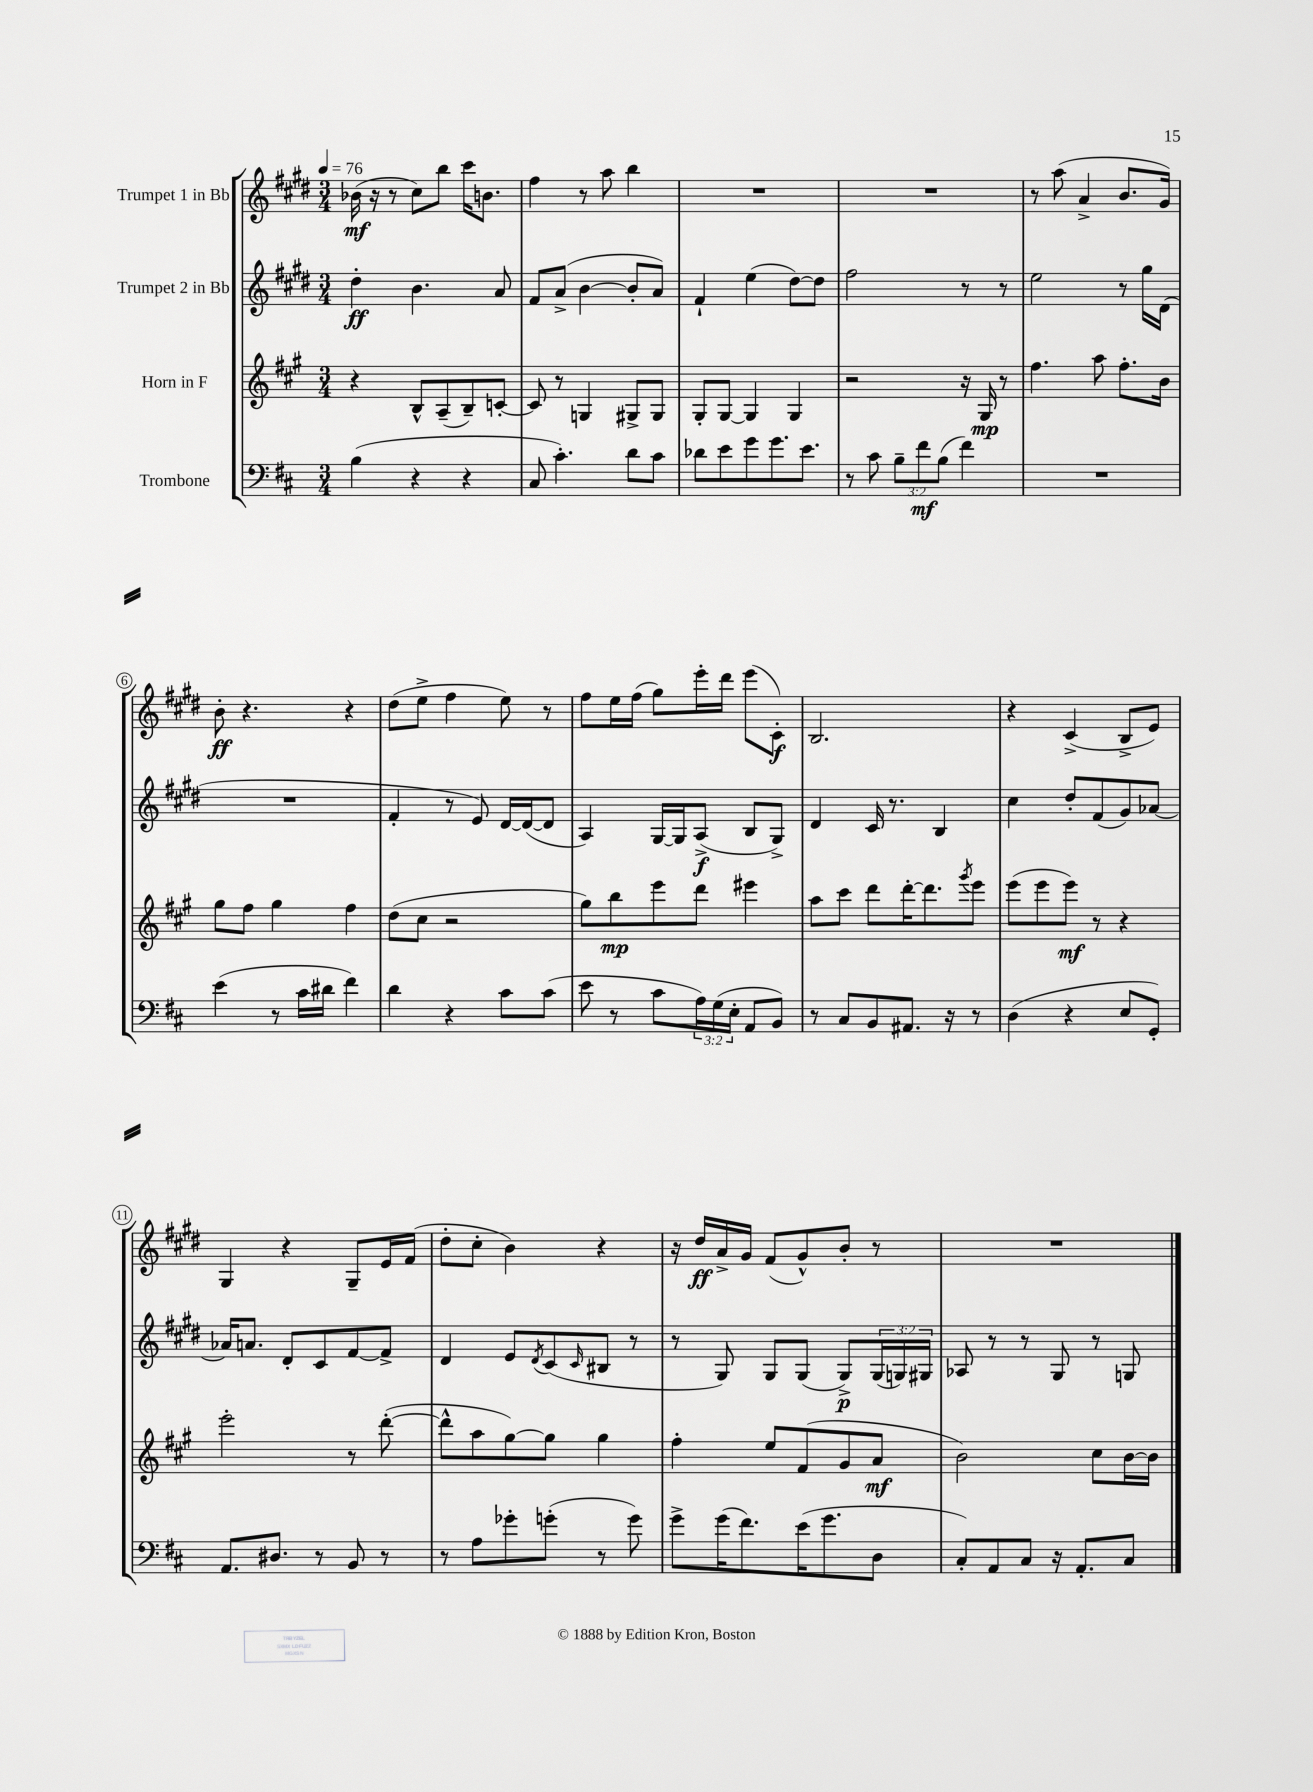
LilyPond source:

<<
\new StaffGroup <<
\new Staff = "s0" \with { instrumentName = "Trumpet 1 in Bb" } {
    \clef treble \key e \major \numericTimeSignature \time 3/4 \tempo 4 = 76
    bes'16\mf( r16 r8 cis''8) b''8 cis'''16 b'8. |
    fis''4 r8 a''8 b''4 |
    R2. |
    R2. |
    r8 a''8( a'4-> b'8. gis'16) |
    b'8-.\ff r4. r4 |
    dis''8( e''8-> fis''4 e''8) r8 |
    fis''8 e''16 fis''16( gis''8) e'''16-. dis'''16 e'''8( cis'8-.\f) |
    b2. |
    r4 cis'4->( b8-> e'8) |
    gis4 r4 gis8-- e'16 fis'16( |
    dis''8-. cis''8-. b'4) r4 |
    r16 dis''16\ff a'16-> gis'16 fis'8( gis'8-^) b'8-. r8 |
    R2. \bar "|." |
}
\new Staff = "s1" \with { instrumentName = "Trumpet 2 in Bb" } {
    \clef treble \key e \major \numericTimeSignature \time 3/4 \override Staff.TupletNumber.text = #tuplet-number::calc-fraction-text
    dis''4-.\ff b'4. a'8 |
    fis'8 a'8->( b'4~ b'8-. a'8) |
    fis'4-! e''4( dis''8~) dis''8 |
    fis''2 r8 r8 |
    e''2 r8 gis''16 dis'16( |
    R2. |
    fis'4-. r8 e'8) dis'16~ dis'16~( dis'8 |
    a4) gis16~ gis16 a8->\f( b8 gis8->) |
    dis'4 cis'16 r8. b4 |
    cis''4 dis''8-. fis'8( gis'8) aes'8~ |
    aes'16 a'8. dis'8-. cis'8 fis'8~ fis'8-> |
    dis'4 e'8 \acciaccatura { dis'8 } cis'8( \grace { cis'16 } bis8 r8 |
    r8 gis8) gis8 gis8( gis8->\p) \tuplet 3/2 { gis16( g16) gis16 } |
    aes8 r8 r8 gis8 r8 g8 \bar "|." |
}
\new Staff = "s2" \with { instrumentName = "Horn in F" } {
    \clef treble \key a \major \numericTimeSignature \time 3/4
    r4 b8-^ a8--( b8--) c'8~-. |
    c'8 r8 g4 gis8-> gis8 |
    gis8-. gis8~ gis4 gis4 |
    r2 r16 gis16\mp r8 |
    fis''4. a''8 fis''8.-. b'16 |
    gis''8 fis''8 gis''4 fis''4 |
    d''8( cis''8 r2 |
    gis''8) b''8\mp e'''8 d'''8 eis'''4 |
    a''8 cis'''8 d'''8 d'''16~-. d'''8. \acciaccatura { gis'''8 } e'''8 |
    e'''8( e'''8 e'''8\mf) r8 r4 |
    e'''2-. r8 d'''8~-.( |
    d'''8-^ a''8 gis''8~) gis''8 gis''4 |
    fis''4-. e''8 fis'8( gis'8 a'8\mf |
    b'2) cis''8 b'16~ b'16 \bar "|." |
}
\new Staff = "s3" \with { instrumentName = "Trombone" } {
    \clef bass \key d \major \numericTimeSignature \time 3/4 \override Staff.TupletNumber.text = #tuplet-number::calc-fraction-text
    b4( r4 r4 |
    cis8 cis'4.-.) d'8 cis'8 |
    des'8 e'8 g'8 g'8. e'8. |
    r8 cis'8 \tuplet 3/2 { b8-- fis'8\mf b8( } fis'4) |
    R2. |
    e'4( r8 cis'16 dis'16 fis'4) |
    d'4 r4 cis'8 cis'8( |
    e'8 r8 cis'8 \tuplet 3/2 { a16) g16( e16-. } a,8 b,8) |
    r8 cis8 b,8 ais,8. r16 r8 |
    d4( r4 e8 g,8-.) |
    a,8. dis8. r8 b,8 r8 |
    r8 a8 ges'8-. g'8-.( r8 g'8) |
    g'8-> g'16( fis'8.) e'16( g'8. d8 |
    cis8-.) a,8 cis8 r16 a,8.-. cis8 \bar "|." |
}
>>
>>
\layout { \context { \Score \override BarNumber.stencil = #(make-stencil-circler 0.1 0.3 ly:text-interface::print) } }
